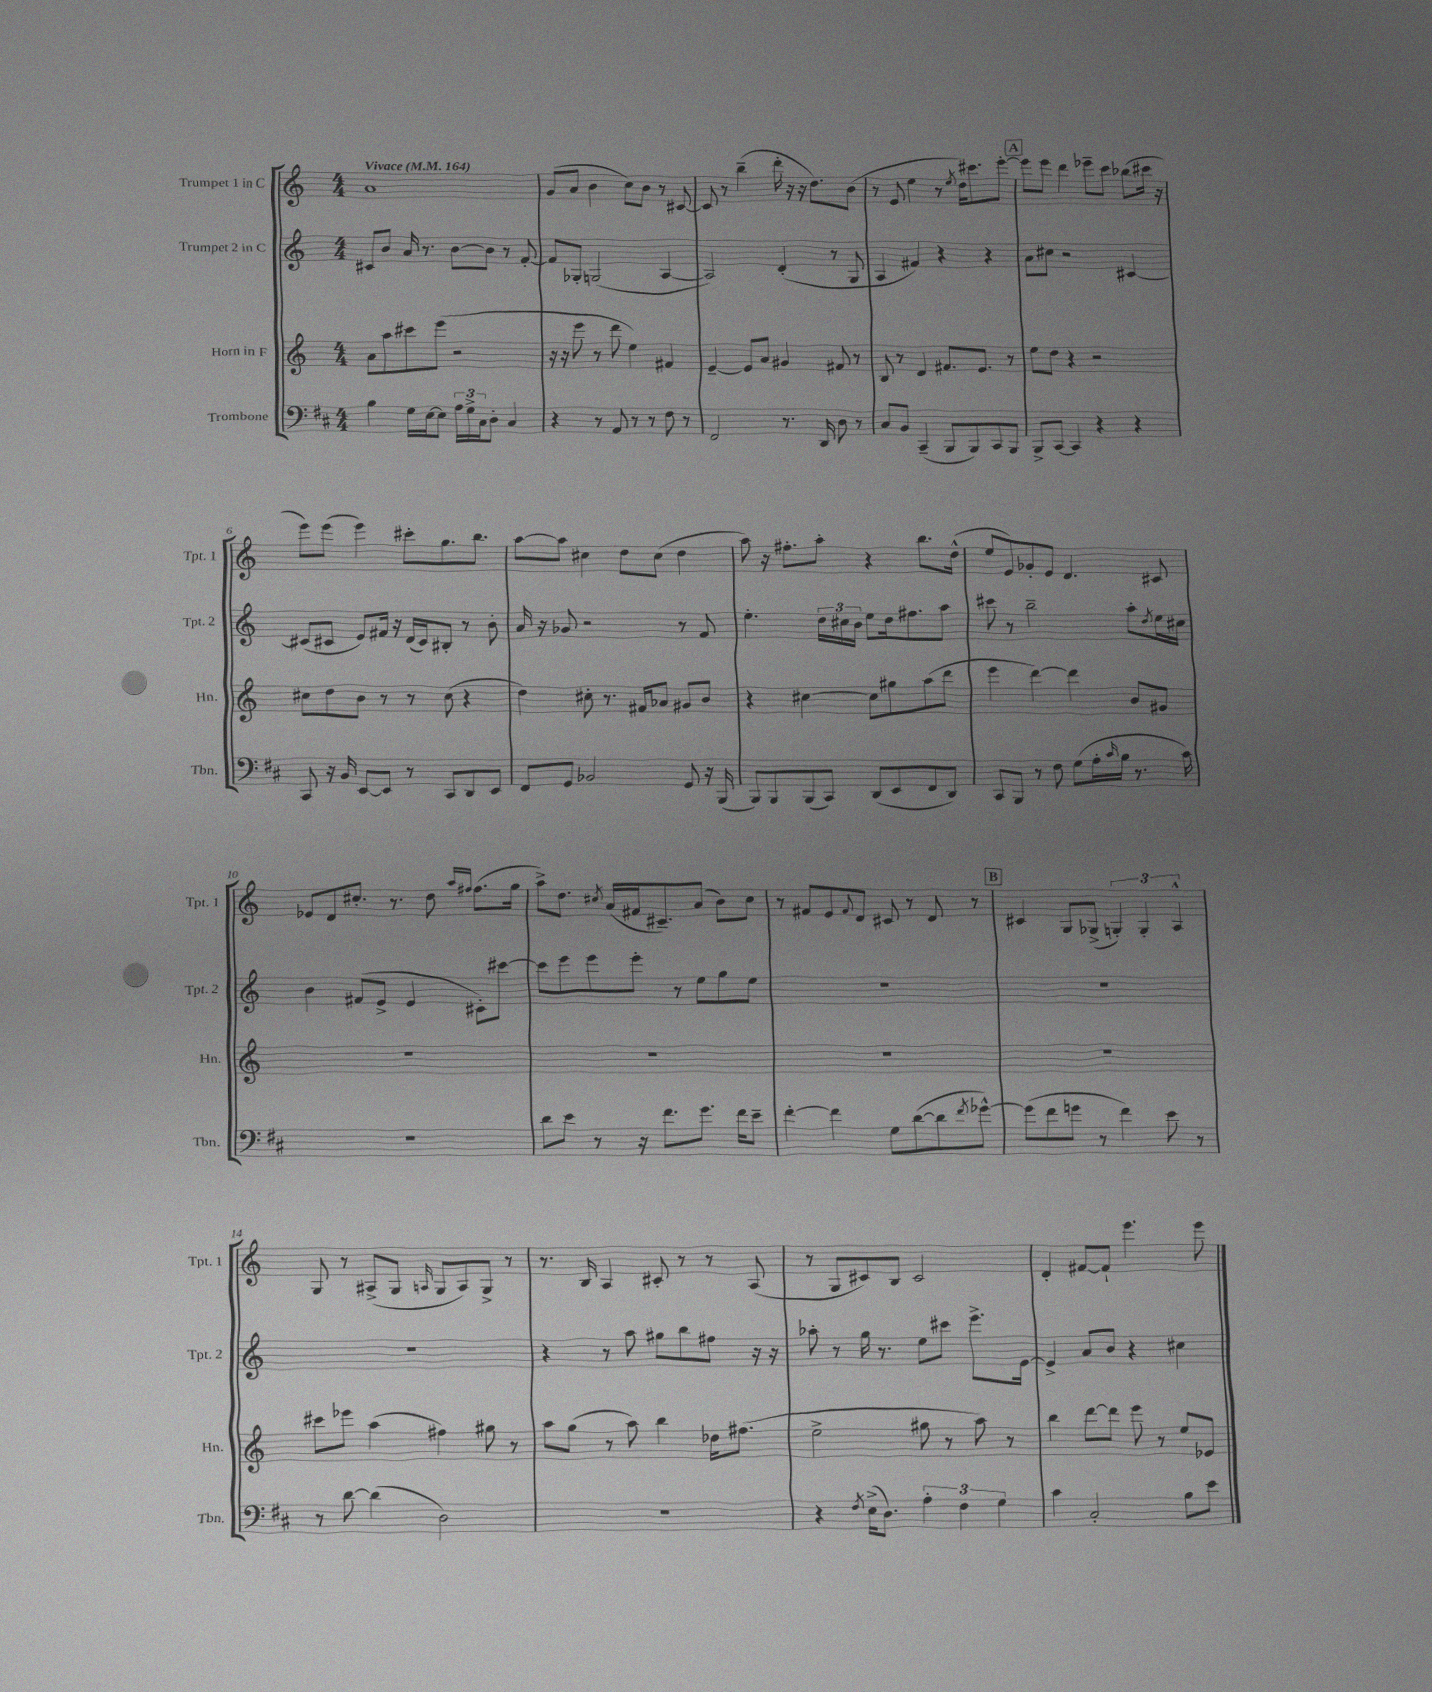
<<
\new StaffGroup <<
\new Staff = "s0" \with { instrumentName = "Trumpet 1 in C" shortInstrumentName = "Tpt. 1" } {
    \clef treble \key c \major \numericTimeSignature \time 4/4 \tempo "Vivace" 4 = 164
    a'1 |
    g'8( a'8 b'4 c''8) b'8 r8 cis'8~ |
    cis'8 r8 b''4--( d'''16-. r16 r16 d''8.) b'8( |
    r8 e'8 e''4 r8 \acciaccatura { e''8 } d''16) cis'''8. e'''8~-. |
    \mark \markup { \box "A" } e'''8 e'''8 d'''4 ees'''8-- c'''8 bes''8( cis'''16 r16 |
    e'''8) e'''8( e'''4) cis'''8-. g''8. b''8. |
    a''8~ a''8 cis''4 d''8 cis''8( d''4 |
    a''8) r16 fis''8.-. a''8-. r4 b''8. d''16-^( |
    e''8 e'8) ges'8-. e'8 d'4. cis'8 |
    ees'8 d'8 cis''8.-. r8. d''8 \grace { a''16 fis''16 } fis''8.( g''16 |
    a''8->) d''8. \acciaccatura { cis''8 } a'16( fis'16 cis'8.--) a'8( b'8) cis''8 |
    r8 fis'8 e'8 \appoggiatura { fis'8 } d'8 cis'8 r8 d'8 r8 |
    \mark \markup { \box "B" } cis'4 g8 ges8->( \tuplet 3/2 { g4-.) g4-. a4-^ } |
    g8 r8 ais8->( g8 \grace { a16 } g8 a8) g8-> r8 |
    r8. b16 a4 cis'8-. r8 r8 a8( |
    r8 g8 cis'8) b8 cis'2 |
    d'4-. fis'8~ fis'8-! e'''4. e'''8 \bar "|." |
}
\new Staff = "s1" \with { instrumentName = "Trumpet 2 in C" shortInstrumentName = "Tpt. 2" } {
    \clef treble \key c \major \numericTimeSignature \time 4/4
    cis'8 b'8 a'16 r8. b'8~ b'8 r8 f'8~-. |
    f'8 ges8-. g2( a4~ |
    a2) d'4-.( r8 g8 |
    a4 fis'4) r4 r4 |
    \mark \markup { \box "A" } a'8 cis''8 r2 cis'4~ |
    cis'8( cis'8 e'8) fis'16 r16 d'16( cis'16) bis8-. r8 b'8-. |
    a'16 r16 ges'8 r2 r8 f'8 |
    e''4.-. \tuplet 3/2 { d''16 cis''16 b'16 } e''8 d''16 fis''8. a''8 |
    cis'''8 r8 b''2-- a''8-. \acciaccatura { d''8 } e''16 cis''16 |
    b'4 fis'8( e'8-> e'4 cis'8-.) cis'''8~ |
    cis'''8 e'''8 e'''8 e'''8-. r8 e''8 g''8 e''8 |
    R1 |
    \mark \markup { \box "B" } R1 |
    R1 |
    r4 r8 a''8 gis''8 b''8 fis''8 r16 r16 |
    aes''8-. r8 g''16 r8. e''8 cis'''8 e'''8.-> e'16~ |
    e'4-> a'8 b'8 r4 cis''4 \bar "|." |
}
\new Staff = "s2" \with { instrumentName = "Horn in F" shortInstrumentName = "Hn." } {
    \clef treble \key c \major \numericTimeSignature \time 4/4
    a'8 a''8 cis'''8 e'''8( r2 |
    r16 r16 e'''8 r8 d'''8 e''4) fis'4 |
    e'4~-- e'8 a'8 gis'4 fis'8 r8 |
    b8 r8 d'4 fis'8. e'8. r8 |
    \mark \markup { \box "A" } e''8 d''8 r4 r2 |
    cis''8 d''8 b'8 r8 r8 cis''8( r4 |
    d''4) cis''8-. r8. fis'16 aes'8 gis'8 b'8 |
    r4 cis''4~ cis''8 gis''8 a''8( d'''8 |
    e'''4 d'''4~) d'''4 b'8 gis'8 |
    R1 |
    R1 |
    R1 |
    \mark \markup { \box "B" } R1 |
    cis'''8 ees'''8 a''4( fis''4) gis''8 r8 |
    a''8 g''8( r8 a''8) b''4 des''16 fis''8.( |
    e''2-> gis''8 r8 a''8) r8 |
    b''4 d'''8~ d'''8 e'''8 r8 e''8 ees'8 \bar "|." |
}
\new Staff = "s3" \with { instrumentName = "Trombone" shortInstrumentName = "Tbn." } {
    \clef bass \key d \major \numericTimeSignature \time 4/4
    b4 g16 e16~ e8 \tuplet 3/2 { a16 g16-> cis16 } d8-. cis4 |
    r4 r8 a,8 r8 r8 fis8 r8 |
    fis,2 r8. d,16 d8 r8 |
    cis8 b,8 cis,4--( b,,8 b,,8) cis,8 b,,8 |
    \mark \markup { \box "A" } b,,8-> cis,8~ cis,4 r4 r4 |
    cis,8 r16 b,16 e,8~ e,8 r8 cis,8 d,8 e,8 |
    fis,8 g,8 bes,2 g,8 r16 b,,16( |
    b,,8) b,,8 b,,8( cis,8) d,8( e,8 fis,8 d,8) |
    cis,8 b,,8 r8 fis8 g8( a16-. \grace { cis'16 } b16 r8. cis'16) |
    r1 |
    d'8 e'8 r8 r16 fis'8. g'8. fis'16 e'8-- |
    fis'4~-. fis'4 g8 d'8~( d'8 \acciaccatura { fis'8 } ges'8~-^) |
    \mark \markup { \box "B" } ges'8( fis'8 g'8 r8 fis'4) e'8 r8 |
    r8 d'8~ d'4( d2) |
    R1 |
    r4 \acciaccatura { fis8 } e16->( d8.) \tuplet 3/2 { a4-. fis4 g4 } |
    cis'4 cis2-. b8 e'8 \bar "|." |
}
>>
>>
